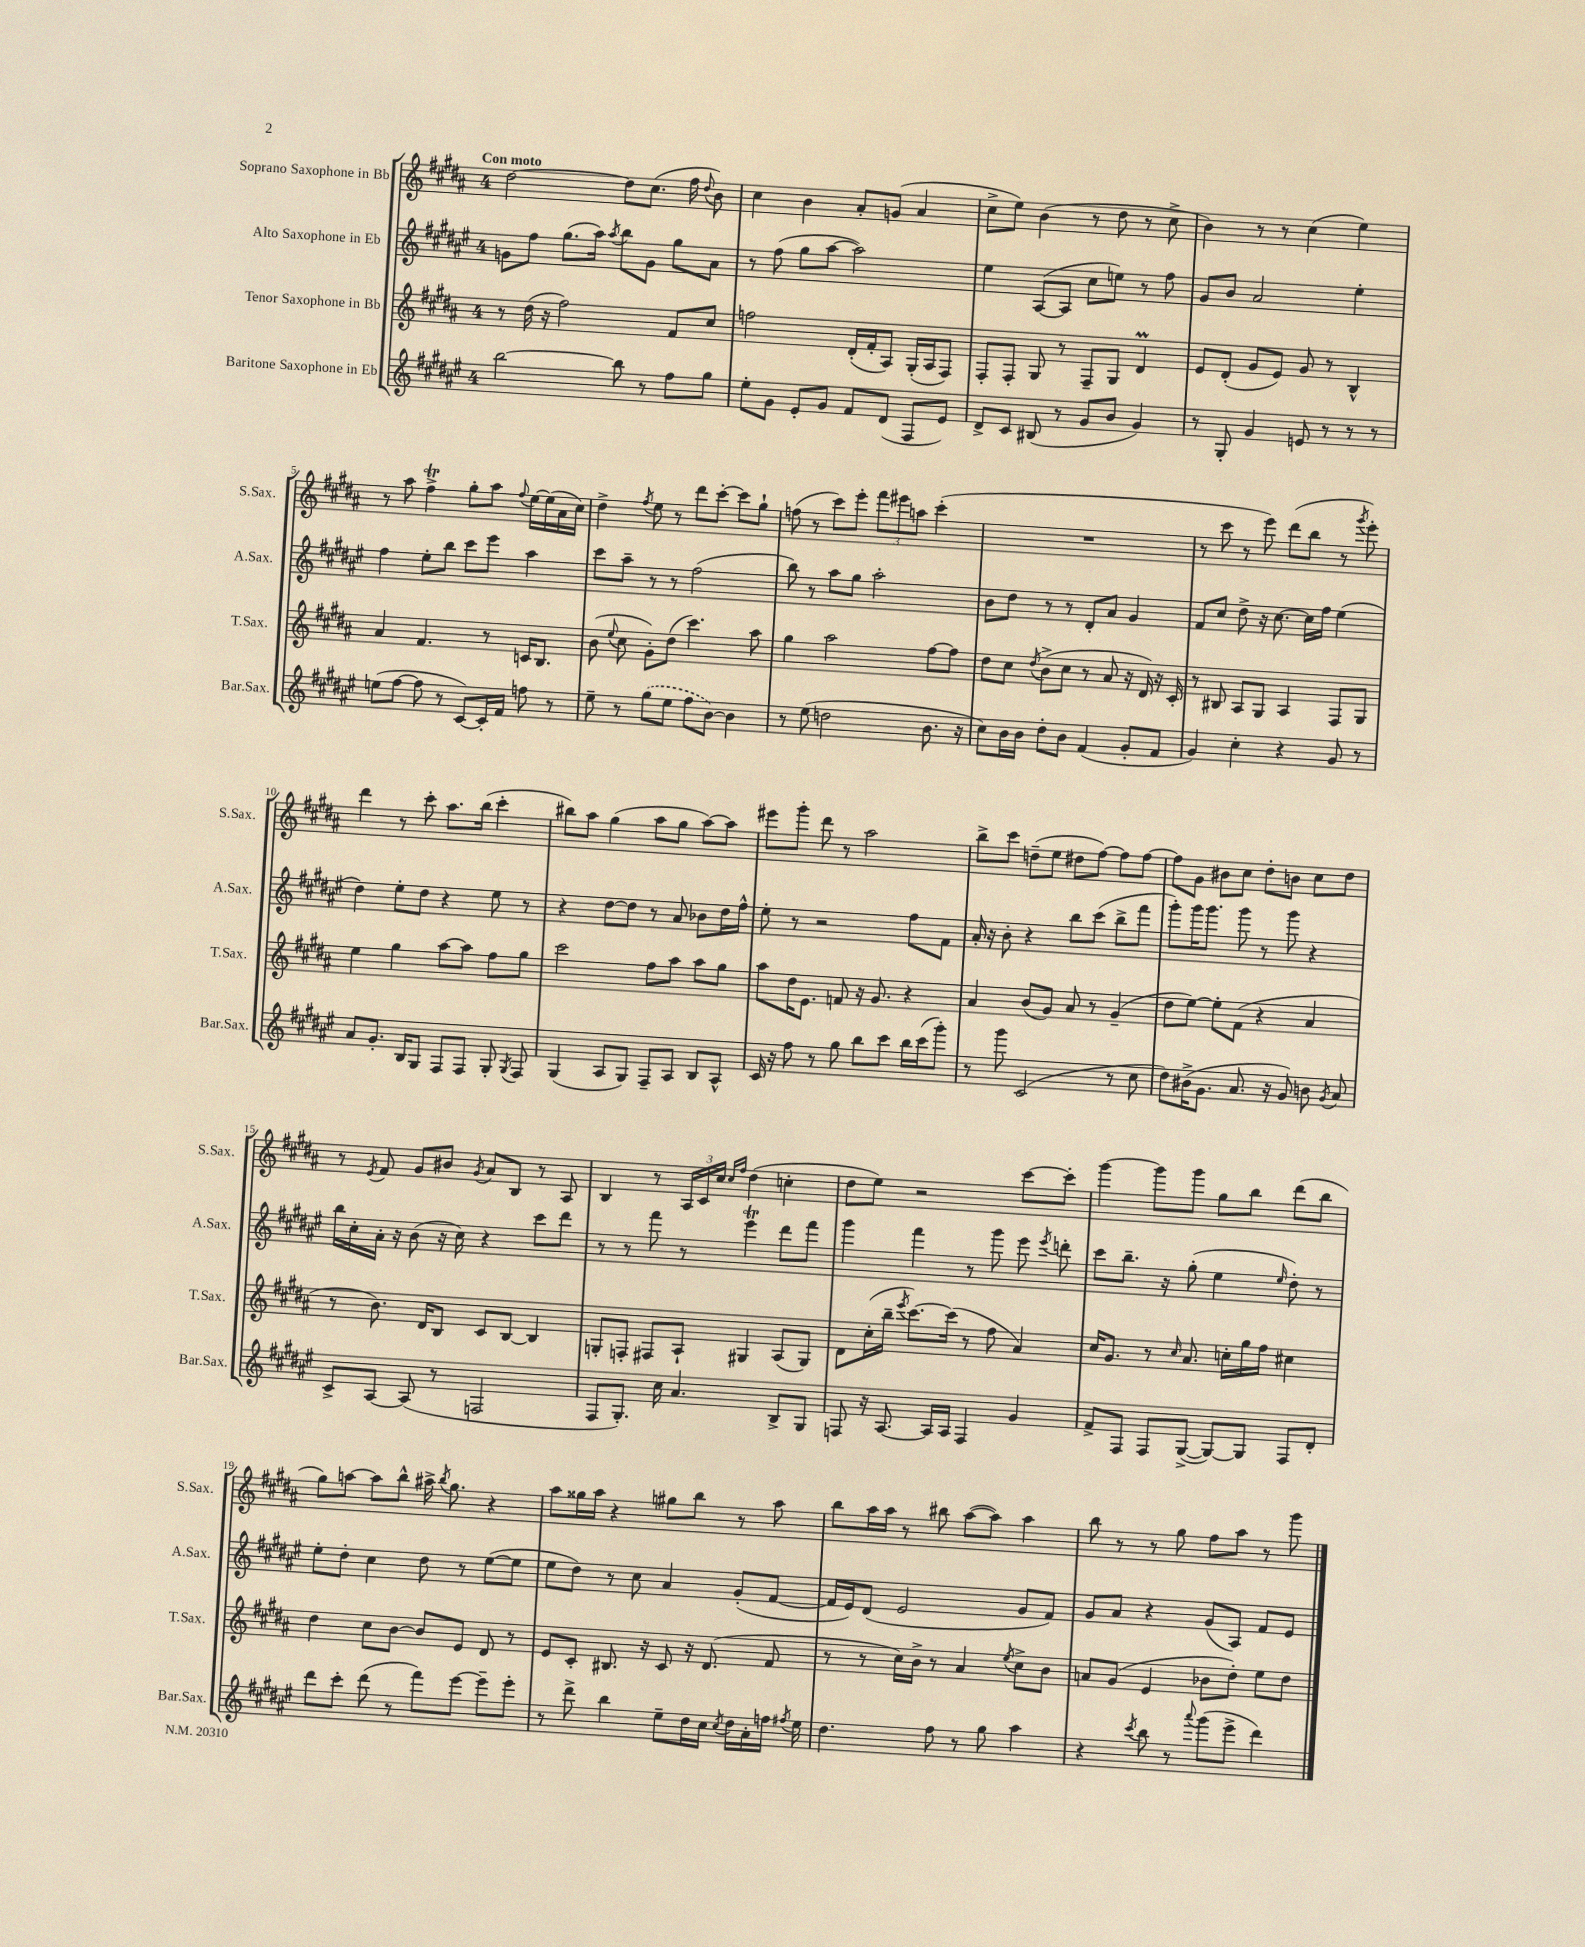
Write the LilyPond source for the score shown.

<<
\new StaffGroup <<
\new Staff = "s0" \with { instrumentName = "Soprano Saxophone in Bb" shortInstrumentName = "S.Sax." } {
    \clef treble \key b \major \once \override Staff.TimeSignature.style = #'single-digit \time 4/4 \tempo "Con moto"
    \autoBeamOff dis''2~ dis''8[ cis''8.]( fis''16 \appoggiatura { dis''8 } b'8) |
    cis''4 b'4 ais'8[-. g'8]( ais'4 |
    cis''8[-> e''8]) b'4( r8 dis''8 r8 cis''8-> |
    b'4) r8 r8 cis''4( e''4) |
    r8 ais''8 fis''4->\trill gis''8[-. ais''8] \appoggiatura { fis''8 } e''16[~ e''16( ais'16 cis''16]) |
    dis''4-> \acciaccatura { fis''8 } e''8 r8 dis'''8[ cis'''8]~-. cis'''8[ gis''8]-! |
    f''8( r8 cis'''8[) e'''8]-. \tuplet 3/2 { fis'''8[ eis'''8 a''8] } cis'''4-.( |
    R1 |
    r8 cis'''8 r8 e'''8) dis'''8[( b''8] r8 \acciaccatura { gis'''8 } e'''8-.) |
    dis'''4 r8 cis'''8-. ais''8.[ b''16]( cis'''4-. |
    bis''8[) ais''8] gis''4( ais''8[ gis''8] ais''8[~) ais''8] |
    eis'''8[ gis'''8]-. dis'''8 r8 ais''2 |
    b''8[-> cis'''8] d''8[--( e''8] dis''8[ fis''8]~) fis''8[ fis''8]~ |
    fis''8[ gis'8] bis'8[ cis''8] dis''8[-. b'8] cis''8[ dis''8] |
    r8 \acciaccatura { e'8 } fis'8 gis'8[ bis'8] \acciaccatura { gis'8 } ais'8[ b8] r8 ais8 |
    b4 r8 \tuplet 3/2 { ais16[ cis'16 cis''16] } \grace { cis''16[ fis''16] } dis''4( c''4-. |
    dis''8[ e''8]) r2 cis'''8[~ cis'''8]-. |
    gis'''4~ gis'''8[ gis'''8] gis''8[ b''8] dis'''8[( b''8] |
    gis''8[) a''8]~ a''8[ b''8]-^ ais''16-> \acciaccatura { b''8 } gis''8. r4 |
    ais''8[ gisis''16 ais''16] r4 gis''8[ b''8] r8 ais''8 |
    b''8[ ais''16 ais''16] r8 bis''8 ais''8[~( ais''8]) ais''4 |
    b''8 r8 r8 gis''8 fis''8[ ais''8] r8 gis'''8 \bar "|." |
}
\new Staff = "s1" \with { instrumentName = "Alto Saxophone in Eb" shortInstrumentName = "A.Sax." } {
    \clef treble \key fis \major \once \override Staff.TimeSignature.style = #'single-digit \time 4/4
    \autoBeamOff g'8[ fis''8] gis''8.[( ais''16]) \acciaccatura { ais''8 } b''8[ g'8] gis''8[ ais'8] |
    r8 fis''8( gis''8[ ais''8]~ ais''2) |
    eis''4 ais8[~( ais8] cis''8[ e''8]) r8 fis''8 |
    gis'8[ b'8] ais'2 eis''4-. |
    fis''4 eis''8[-. b''8] cis'''8[ eis'''8] ais''4 |
    cis'''8[ ais''8]-- r8 r8 fis''2( |
    b''8) r8 ais''8[ gis''8] ais''2-. |
    b'8[ dis''8] r8 r8 dis'8[-. ais'8] gis'4 |
    fis'8[ cis''8] dis''8-> r16 cis''8.~ cis''16[ fis''16] eis''4( |
    dis''4) eis''8[-. dis''8] r4 eis''8 r8 |
    r4 dis''8[~ dis''8] r8 ais'8 bes'8[ dis''16 fis''16]-^ |
    eis''8-. r8 r2 fis''8[ fis'8] |
    ais'16-. r16 b'8-. r4 b''8[ cis'''8]( b''8[-> fis'''8] |
    gis'''8[-.) gis'''16 gis'''8.] gis'''8 r8 gis'''8 r4 |
    b''16[ cis''16-. ais'16]-. r16 b'8( r16 cis''16) r4 cis'''8[ dis'''8] |
    r8 r8 fis'''8 r8 eis'''4\trill dis'''8[ fis'''8] |
    gis'''4 fis'''4 r8 gis'''8 eis'''8 \acciaccatura { eis'''8 } d'''8-. |
    cis'''8[ b''8.]-- r16 gis''8-.( eis''4 \grace { eis''16 } dis''8-.) r8 |
    eis''8[-. dis''8]-. cis''4 dis''8 r8 eis''8[~( eis''8] |
    eis''8[ dis''8]) r8 cis''8 ais'4 gis'8[-.( fis'8]~ |
    fis'16[ eis'16) dis'8]( eis'2 gis'8[ fis'8]) |
    gis'8[ ais'8] r4 gis'8[( ais8]) fis'8[ eis'8] \bar "|." |
}
\new Staff = "s2" \with { instrumentName = "Tenor Saxophone in Bb" shortInstrumentName = "T.Sax." } {
    \clef treble \key b \major \once \override Staff.TimeSignature.style = #'single-digit \time 4/4
    \autoBeamOff r8 dis''16( r16 fis''2) fis'8[ cis''8] |
    f''2 dis'16[-.( fis'16-. ais8]) gis16[-.( ais16 fis8]) |
    fis8[-. fis8]-. gis8 r8 fis8[-- gis8] dis'4\prall |
    e'8[ dis'8]-.( gis'8[ e'8]) gis'8 r8 b4-^ |
    ais'4 fis'4. r8 c'16[ b8.] |
    b'8( \appoggiatura { e''8 } cis''8 gis'8[-.) dis''8]( cis'''4.) ais''8 |
    gis''4 ais''2 fis''8[~ fis''8] |
    dis''8[ cis''8] \acciaccatura { dis''8 } b'8[->( cis''8] r8 ais'8 r16 dis'16) r16 cis'16-. |
    r8 bis8 ais8[ gis8] ais4 fis8[ gis8] |
    e''4 gis''4 ais''8[~ ais''8] fis''8[ gis''8] |
    cis'''2 fis''8[ ais''8] ais''8[ gis''8] |
    ais''8[ dis''16 e'8.] f'8 r16 gis'8. r4 |
    ais'4 b'8[( gis'8]) ais'8 r8 gis'4--( |
    dis''8[ e''8]~) e''8[-. fis'8]( r4 ais'4 |
    r8 b'8.) dis'16[ b8] cis'8[ b8]~ b4 |
    g8[-. f8]-. fis8[ ais8]-! gis4 ais8[( gis8]) |
    dis'8[ cis''16-.( b''16]-- \acciaccatura { e'''8 } cis'''8.[~) cis'''16]( r8 fis''8 ais'4) |
    cis''16[ gis'8.] r8 \grace { cis''16 } ais'8. c''16[-. gis''16 fis''16] cis''4 |
    dis''4 cis''8[ b'8]~ b'8[ e'8] dis'8 r8 |
    e'8[ cis'8]-. bis8. r16 cis'8 r16 dis'8.( fis'8 |
    r8 r8 cis''16[) b'16]-> r8 ais'4 \acciaccatura { e''8 } cis''8[-> b'8] |
    a'8[ gis'8]( e'4 bes'8[ dis''8]-.) e''8[ dis''8] \bar "|." |
}
\new Staff = "s3" \with { instrumentName = "Baritone Saxophone in Eb" shortInstrumentName = "Bar.Sax." } {
    \clef treble \key fis \major \once \override Staff.TimeSignature.style = #'single-digit \time 4/4
    \autoBeamOff b''2~ b''8 r8 fis''8[ gis''8] |
    eis''8[-. gis'8] eis'8[-. gis'8] fis'8[ dis'8]( fis8[ eis'8]) |
    dis'8[-> cis'8] bis8( r8 gis'8[ b'8] gis'4) |
    r8 gis8-. gis'4 e'8 r8 r8 r8 |
    e''8[( fis''8]~ fis''8 r8 cis'8[~) cis'16-. fis'16] f''8 r8 |
    eis''8-- r8 \once \slurDashed gis''8[( eis''8] fis''8[ b'8]~) b'4 |
    r8 eis''8( d''2 b'8. r16 |
    cis''8[) b'16 b'16] dis''8[-. b'8] fis'4( gis'8[-. fis'8] |
    gis'4) cis''4-. r4 gis'8 r8 |
    ais'8[ gis'8.]-. b16[ gis8] fis8[ fis8] gis8-. \acciaccatura { gis8 } fis8 |
    gis4( ais8[ gis8]) fis8[-- ais8] b8[ ais8]-^ |
    cis'16 r16 fis''8 r8 gis''8 b''8[ cis'''8] b''16[ cis'''16( gis'''8]-.) |
    r8 gis'''8 cis'2( r8 cis''8 |
    dis''8[) bis'16->( gis'8.] ais'8. r16 gis'8) b'8 \acciaccatura { gis'8 } ais'8 |
    cis'8[-> ais8]~ ais8( r8 f2 |
    fis8[ gis8.]-.) cis''16 ais'4. b8[-> gis8] |
    f8 r16 ais8.~ ais16[ ais16] f4 gis'4 |
    fis'8[-> fis8] fis8[ gis8]~->( gis8[~) gis8] fis8[ dis'8]-. |
    dis'''8[ cis'''8]-. dis'''8( r8 fis'''8[) eis'''8]~ eis'''8[-- eis'''8]-. |
    r8 dis'''8-> b''4 eis''8[-- dis''16 cis''16] \acciaccatura { cis''8 } dis''16[ ais'16-. f''16] \acciaccatura { fis''8 } eis''16 |
    dis''4. fis''8 r8 gis''8 ais''4 |
    r4 \acciaccatura { cis'''8 } b''8 r8 \appoggiatura { ais'''8 } gis'''8[( eis'''8]-> dis'''4) \bar "|." |
}
>>
>>
